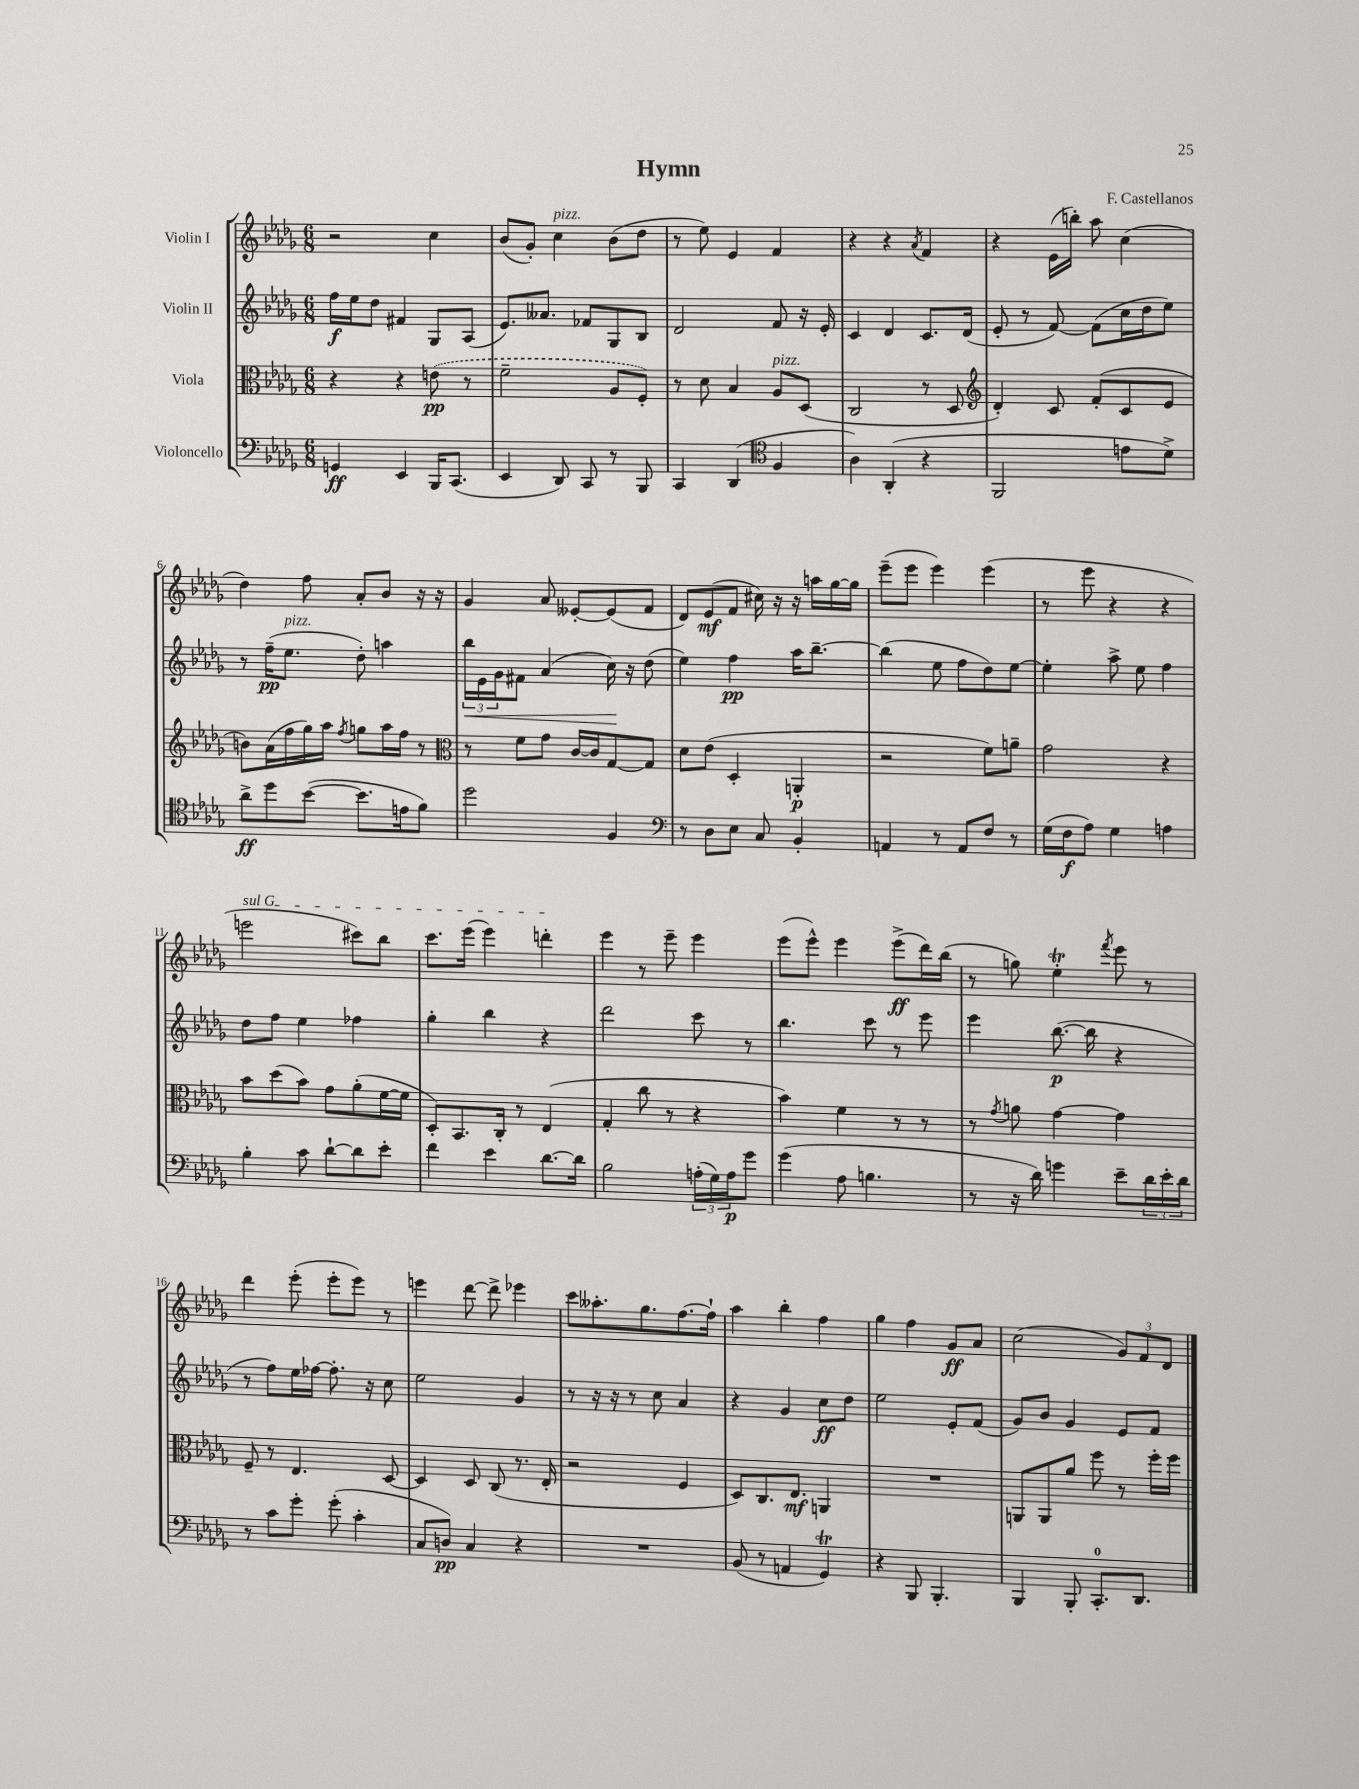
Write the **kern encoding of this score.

**kern	**kern	**kern	**kern
*staff4	*staff3	*staff2	*staff1
*clefF4	*clefC3	*clefG2	*clefG2
*k[b-e-a-d-g-]	*k[b-e-a-d-g-]	*k[b-e-a-d-g-]	*k[b-e-a-d-g-]
*M6/8	*M6/8	*M6/8	*M6/8
4GG	4r	16ff	2r
.	.	16ee-	.
.	.	8dd-	.
4EE-	4r	4f#	.
16BBB-	(8e	8G-	4cc
(8.CC	.	.	.
.	8r	(8A-	.
=	=	=	=
4EE-	2f~	8.e-)	(8b-
.	.	.	8g-')
.	.	8.a--	.
8DD-)	.	.	4cc
8CC	.	8f-	.
8r	8A-	8G-	(8b-
8BBB-	8F')	8B-	8dd-
=	=	=	=
4CC	8r	2d-	8r
.	8d-	.	8ee-)
(4DD-	4B-	.	4e-
*clefC4	*	*	*
4F	8A-	8f	4f
.	(8D-	16r	.
.	.	16e-'	.
=	=	=	=
4A-)	2C	4c	4r
(4AA-'	.	4d-	4r
.	.	.	8qa-
4r	8r	8.c	4f
.	8D-	.	.
.	.	(16d-	.
=	=	=	=
*	*clefG2	*	*
2FF	4d-')	8e-'	4r
.	.	8r	.
.	8c	[8f)	(16e-
.	.	.	16bb')
.	(8f'	(8f]	8aa-
8e	8c	16cc	(4cc
.	.	16dd-	.
8d-^)	8e-	8ee-)	.
=	=	=	=
8a-^	8b)	8r	4dd-)
8dd-	(16a-	(16ff~	.
.	16ff	8.ee-	.
([8b-	16gg-)	.	8ff
.	16aa-	.	.
.	8qff	.	.
8.b-]	8gg	8dd-')	8a-'
.	16aa-	4aa	8b-
16e	16ff	.	.
8f)	8r	.	16r
.	.	.	16r
=	=	=	=
*	*clefC3	*	*
2dd-	8r	24bb-	4g-
.	.	24e-	.
.	.	24g-	.
.	8f	8f#	.
.	8g-	(4a-	8a-
.	[16c	.	[8e--'
.	16c]	.	.
4F	[8G-	16cc)	(8e--]
.	.	16r	.
.	8G-]	(8dd-	8f
=	=	=	=
*clefF4	*	*	*
8r	8d-	4ee-)	8d-)
8D-	(8e-	.	(8e-
8E-	4D-'	4ff	8f
8C	.	.	16cc#)
.	.	.	16r
4BB-'	4AA'	16aa-	16r
.	.	[8.bb-~	16aa
.	.	.	[16gg-
.	.	.	16gg-]
=	=	=	=
4AA	2r	(4bb-]	(8eee-~
.	.	.	8eee-
8r	.	8ee-	4eee-)
8AA	.	8ff	.
8F	8f)	8dd-)	(4eee-
8r	8a~	[8ee-	.
=	=	=	=
(16G-	2g-	4ee-']	8r
16F	.	.	.
8A-)	.	.	8eee-
4G-	.	8aa-^	4r
.	.	8ee-	.
4A	4r	4ff	4r
=	=	=	=
4B-'	8b-	8dd-	2eee
.	(8dd-	8ff	.
8c	8b-)	4ee-	.
[8d-`	8g-	.	.
8d-]	(8a-'	4ff-	8ccc#)
8e-'	[16f	.	8bb-
.	16f]	.	.
=	=	=	=
4f	8D-')	4gg-'	8.ccc
.	8.BB-	.	.
.	.	.	(16eee-
4e-	.	4bb-	4eee-)
.	16C'	.	.
.	8r	.	.
[8.d-	(4E-	4r	4ddd'
16d-]	.	.	.
=	=	=	=
2B-	4G-'	2ddd-	4eee-
.	8cc	.	8r
.	8r	.	8eee-~
(24A'	4r	8ccc	4eee-
24G-)	.	.	.
24A	.	.	.
8g-	.	8r	.
=	=	=	=
(4g-	4b-)	4.bb-	(8eee-
.	.	.	8eee-^^)
8A-	4f	.	4eee-
4.B	.	8ccc	.
.	8r	8r	(8eee-^
.	8r	8eee-	16ddd-)
.	.	.	(16bb-
=	=	=	=
8r	8r	4eee-	8r
.	8qg-	.	.
16r	8a	.	8gg)
16d-)	.	.	.
4g	[4g-	([8.bb-	4ee-'
.	.	16bb-]	.
.	.	.	8qfff
8e-~	4g-]	4r	8eee-
24d-	.	.	8r
24e-'	.	.	.
24d-	.	.	.
=	=	=	=
8r	8F~	8r	4ddd-
8c	8r	8ff)	.
8g-'	4.E-	16ee-	(8eee-'
.	.	[16ff-	.
(8g-'	.	8.ff-']	8eee-'
4c'	.	.	8eee-)
.	.	16r	.
.	[8D-	8cc	8r
=	=	=	=
8C	4D-]	2ee-	4eee
8D)	.	.	.
4C	8D-	.	[8ddd-
.	(8C	.	8ddd-^]
4r	8.r	4g-	4eee-
.	16E-'	.	.
=	=	=	=
2.r	2r	8r	8ccc
.	.	16r	8.aa--'
.	.	16r	.
.	.	8r	.
.	.	.	8.gg-
.	.	8cc	.
.	4F	4a-	[8.ff
.	.	.	16ff`]
=	=	=	=
(8BB-	8D-)	4r	4aa-
8r	8.C	.	.
4AA	.	4g-	4bb-'
.	8.E-	.	.
4GG-)	4AA	8cc	4ff
.	.	8dd-	.
=	=	=	=
4r	2.r	2ee-	4gg-
8BBB-	.	.	4ff
4.BBB-'	.	.	.
.	.	8e-'	8g-
.	.	(8f	8a-
=	=	=	=
4BBB-	8AA	8g-)	(2cc
.	8AA	8b-	.
8BBB-'	8a-	4g-	.
8.CC'	8ff	.	.
.	8r	8e-	12g-)
8.DD-	.	.	.
.	.	.	12f
.	16ff'	8f	.
.	.	.	12d-
.	16ff	.	.
==	==	==	==
*-	*-	*-	*-
